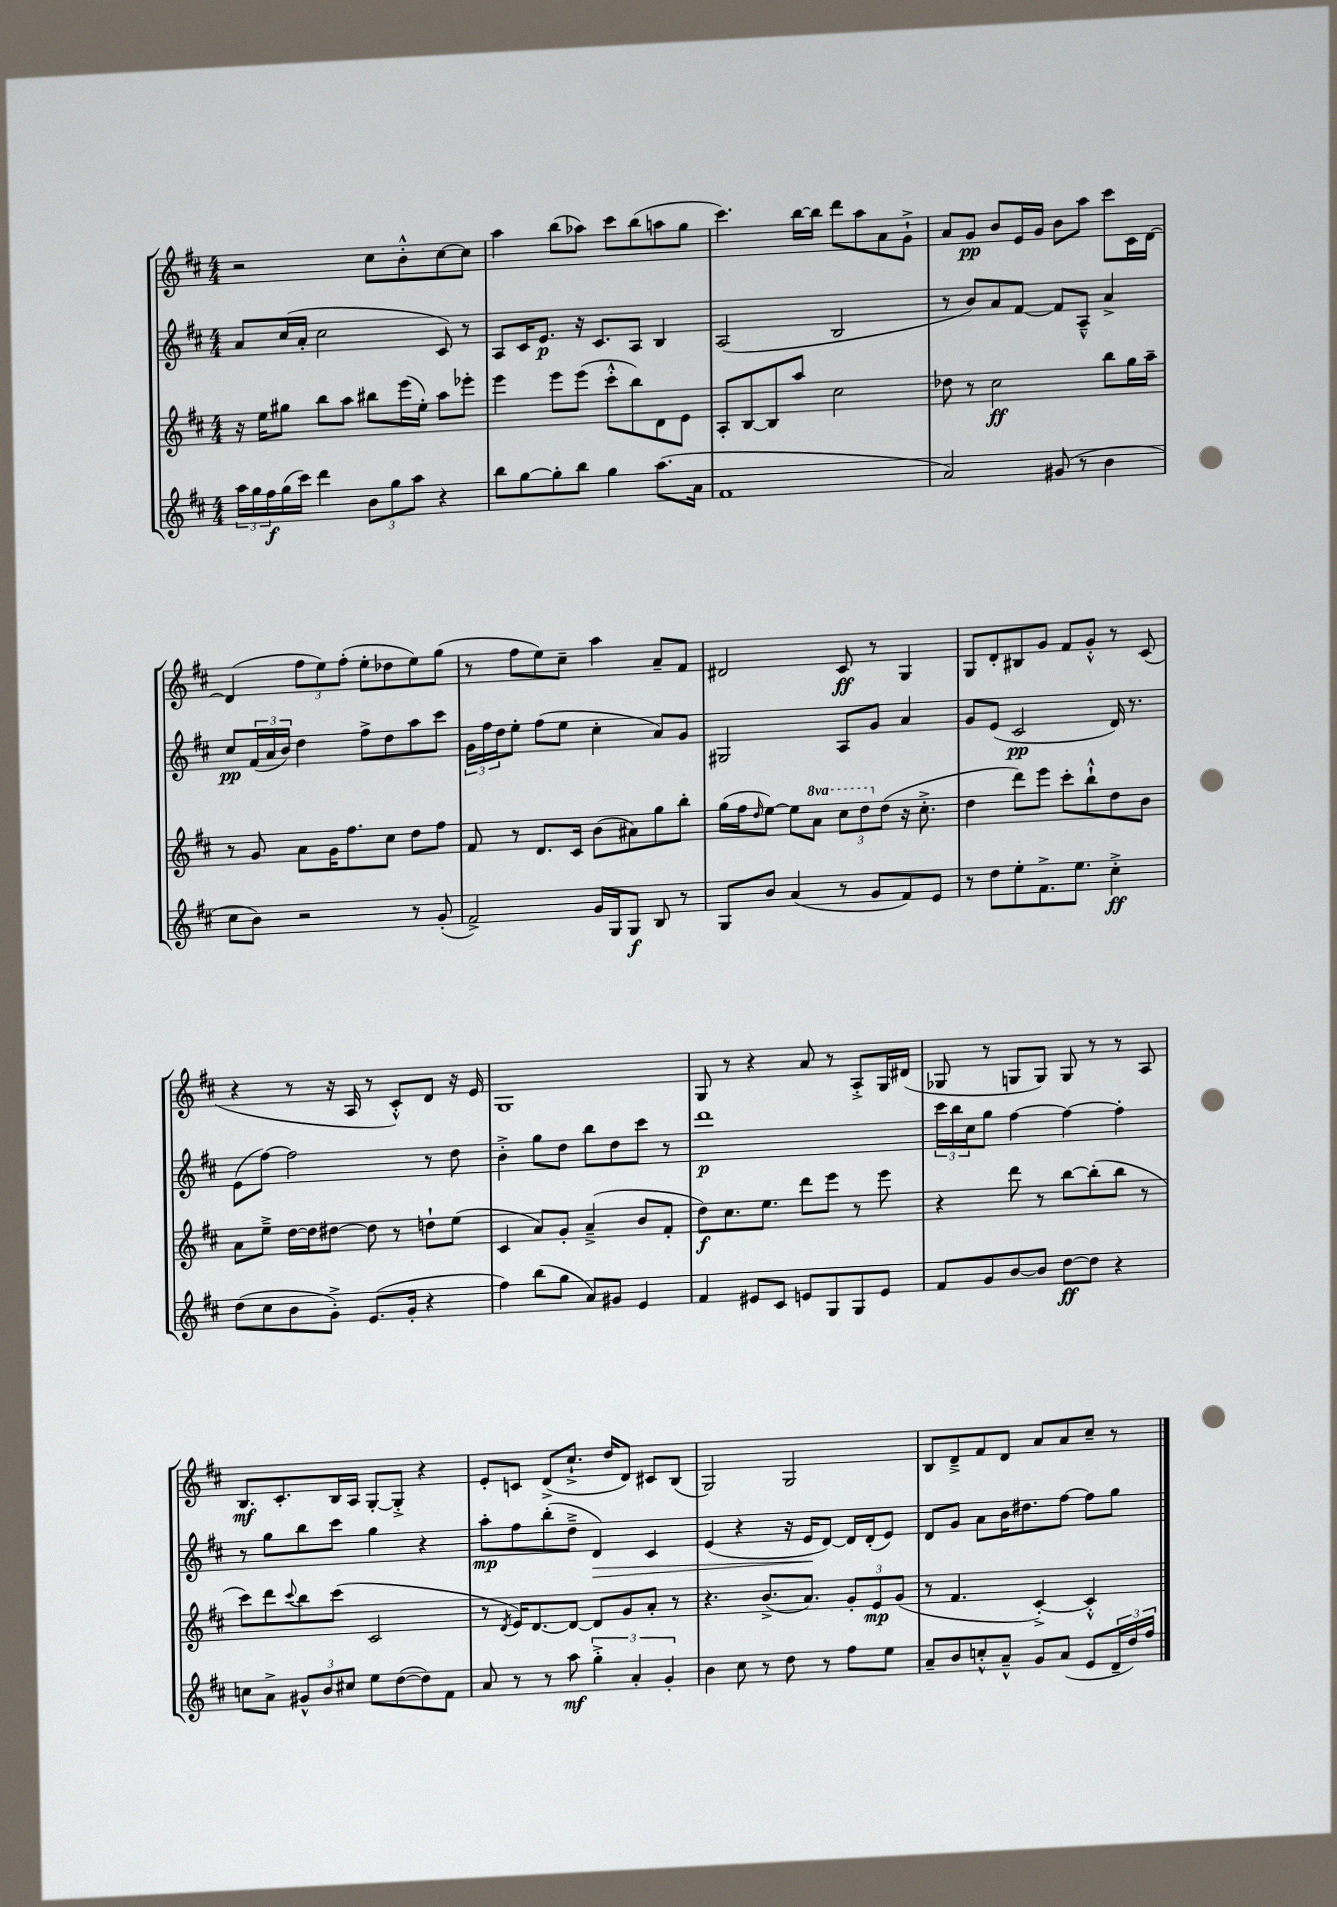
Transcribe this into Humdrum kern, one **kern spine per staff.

**kern	**dynam	**kern	**dynam	**kern	**dynam	**kern	**dynam
*part4	*part4	*part3	*part3	*part2	*part2	*part1	*part1
*staff4	*staff4	*staff3	*staff3	*staff2	*staff2	*staff1	*staff1
*clefG2	*	*clefG2	*	*clefG2	*	*clefG2	*
*k[f#c#]	*	*k[f#c#]	*	*k[f#c#]	*	*k[f#c#]	*
*M4/4	*	*M4/4	*	*M4/4	*	*M4/4	*
=127	=127	=127	=127	=127	=127	=127	=127
24aa\LL	.	16r	.	8a/L	.	2r	.
24gg\	.	.	.	.	.	.	.
.	.	16ee\KL	.	.	.	.	.
24ff#\	f	.	.	.	.	.	.
(16gg\	.	8gg#X\J	.	(16cc#/L	.	.	.
16ccc#\JJ)	.	.	.	16a'/JJ	.	.	.
4ddd\	.	8bb\L	.	2cc#\	.	.	.
.	.	8aa\J	.	.	.	.	.
12b\L	.	8bb#X\L	.	.	.	8cc#\L	.
12gg\	.	.	.	.	.	.	.
.	.	(16eee\L	.	.	.	8b'^^\	.
12aa\J	.	.	.	.	.	.	.
.	.	16ee'\JJ)	.	.	.	.	.
4r	.	8aa\L	.	8c#/)	.	[8cc#\	.
.	.	8eee-X'\J	.	8r	.	8cc#\J]	.
=128	=128	=128	=128	=128	=128	=128	=128
8bb\L	.	4eee\	.	8A/L	.	4aa\	.
[8gg\	.	.	.	16c#/K	.	.	.
.	.	.	.	8.e/J	p	.	.
8gg'\]	.	8eee\L	.	.	.	(8bb\L	.
8bb\J	.	(8eee\J	.	16r	.	8aa-X\J)	.
.	.	.	.	8.c#/L	.	.	.
4gg\	.	8ccc#'^^\L	.	.	.	8ccc#\L	.
.	.	8bb\)	.	8A/J	.	(8bb\	.
(8.aa\L	.	8d\	.	4B/	.	8aan\	.
.	.	8e\J	.	.	.	8gg\J	.
16a\Jk	.	.	.	.	.	.	.
=129	=129	=129	=129	=129	=129	=129	=129
1f#	.	8A'/L	.	(2A/	.	4.ccc#\)	.
.	.	[8B/	.	.	.	.	.
.	.	8B/]	.	.	.	.	.
.	.	8aa/J	.	.	.	[16bb\LL	.
.	.	.	.	.	.	16bb\JJ]	.
.	.	2cc#\	.	2B/	.	8ddd\L	.
.	.	.	.	.	.	8aa\	.
.	.	.	.	.	.	8a\	.
.	.	.	.	.	.	8g`^\J	.
=130	=130	=130	=130	=130	=130	=130	=130
2a/)	.	8dd-X\	.	8r	.	8a/L	.
.	.	8r	.	8b/L)	.	8g/J	pp
.	.	2cc#\	ff	8a/	.	8b/L	.
.	.	.	.	[8f#/J	.	16e/L	.
.	.	.	.	.	.	16g/JJ	.
(8g#X/	.	.	.	8f#/L]	.	8b\L	.
8r	.	.	.	8A~^^/J	.	8aa\J	.
4b\	.	8bb\L	.	4a^/	.	8ccc#\L	.
.	.	16gg\L	.	.	.	16c#\L	.
.	.	16aa~\JJ	.	.	.	[16d\JJ	.
!!LO:LB:g=z
=131	=131	=131	=131	=131	=131	=131	=131
8cc#\L	.	8r	.	8cc#/L	pp	(4d/]	.
8b\J)	.	8g/	.	(24f#/L	.	.	.
.	.	.	.	24a/	.	.	.
.	.	.	.	24b/JJ)	.	.	.
2r	.	8a\L	.	4dd\	.	12ff#\L	.
.	.	.	.	.	.	12ee\)	.
.	.	16g\K	.	.	.	.	.
.	.	.	.	.	.	(12ff#'\J	.
.	.	8.ff#\	.	.	.	.	.
.	.	.	.	8ff#^\L	.	8ee'\L	.
.	.	8cc#\J	.	8dd\	.	8dd-X\	.
8r	.	8dd\L	.	8aa\	.	8ee\)	.
(8g'/	.	8ff#\J	.	8ccc#\J	.	(8gg\J	.
=132	=132	=132	=132	=132	=132	=132	=132
2f#^/)	.	8f#/	.	24g\LL	.	8r	.
.	.	.	.	24ff#\	.	.	.
.	.	.	.	24dd\J	.	.	.
.	.	8r	.	8ee'\J	.	8ff#\L	.
.	.	8.d/L	.	(8ff#\L	.	8ee\)	.
.	.	.	.	8ee\J	.	8cc#~\J	.
.	.	16c#/Jk	.	.	.	.	.
16g/LL	.	(8b\L	.	4cc#'\	.	4aa\	.
16G/J	.	.	.	.	.	.	.
8G/J	f	8a#X\)	.	.	.	.	.
8B/	.	8gg\	.	8a/L)	.	8a~/L	.
8r	.	8bb'\J	.	8g/J	.	8f#/J	.
=133	=133	=133	=133	=133	=133	=133	=133
8G/L	.	(16gg\LL	.	2G#X/	.	2d#X/	.
.	.	16ff#\J	.	.	.	.	.
.	.	16qqdd/	.	.	.	.	.
8b/J	.	[8ee\J)	.	.	.	.	.
(4a/	.	8ee\L]	.	.	.	.	.
*	*	*8va	*	*	*	*	*
.	.	8aa\J	.	.	.	.	.
8r	.	12ccc#\L	.	8A/L	.	8c#/	ff
.	.	12ddd\	.	.	.	.	.
8g/L	.	.	.	8g/J	.	8r	.
*	*	*X8va	*	*	*	*	*
.	.	(12dd\J	.	.	.	.	.
8f#/)	.	16r	.	4a/	.	4G/	.
.	.	8.cc#'^\	.	.	.	.	.
8e/J	.	.	.	.	.	.	.
=134	=134	=134	=134	=134	=134	=134	=134
8r	.	4dd\	.	8g/L	.	8G/L	.
8dd\L	.	.	.	(8e/J	.	8d'/	.
8ee'\	.	8ddd\L)	.	2c#/	pp	8B#X/	.
8.f#^\	.	8eee\J	.	.	.	8g/J	.
.	.	8ccc#'\L	.	.	.	8f#/L	.
8.ee\J	.	.	.	.	.	.	.
.	.	8bb`^^\	.	.	.	8g'^^/J	.
4cc#'^\	ff	8dd\	.	16d/)	.	8r	.
.	.	.	.	8.r	.	.	.
.	.	8b\J	.	.	.	(8c#/	.
!!LO:LB:g=z
=135	=135	=135	=135	=135	=135	=135	=135
(8dd\L	.	8a\L	.	(8e\L	.	4r	.
8cc#\	.	8ee~^\J	.	[8ff#\J)	.	.	.
8b\	.	[16dd\LL	.	2ff#\]	.	8r	.
.	.	16dd\J]	.	.	.	.	.
8g'^\J)	.	[8dd#X\J	.	.	.	16r	.
.	.	.	.	.	.	16A/	.
(8.e/L	.	8dd#\]	.	.	.	8r	.
.	.	8r	.	.	.	8c#'^^/L)	.
16g'/Jk	.	.	.	.	.	.	.
4r	.	8ddn`\L	.	8r	.	8d/J	.
.	.	(8ee\J	.	8dd\	.	16r	.
.	.	.	.	.	.	16e/	.
=136	=136	=136	=136	=136	=136	=136	=136
4ff#\)	.	4c#/	.	4b'^\	.	1G	.
(8bb\L	.	8a/L)	.	8gg\L	.	.	.
8gg\J	.	8g'/J	.	8dd\J	.	.	.
8a/L)	.	(4a~^/	.	8bb\L	.	.	.
8g#X/J	.	.	.	8dd\	.	.	.
4e/	.	8b/L	.	8ccc#\J	.	.	.
.	.	8f#'/J	.	8r	.	.	.
=137	=137	=137	=137	=137	=137	=137	=137
4f#/	.	8dd\L)	f	1ddd	p	8G/	.
.	.	8.cc#\	.	.	.	8r	.
8e#X/L	.	.	.	.	.	4r	.
.	.	8.ee\J	.	.	.	.	.
8c#/J	.	.	.	.	.	.	.
8en/L	.	8ddd\L	.	.	.	8a/	.
8G/	.	8eee\J	.	.	.	8r	.
8G/	.	8r	.	.	.	8A'^/L	.
8e/J	.	8eee\	.	.	.	16G/L	.
.	.	.	.	.	.	(16d#X/JJ	.
=138	=138	=138	=138	=138	=138	=138	=138
8f#/L	.	4r	.	24ccc#\LL	.	8G-X/	.
.	.	.	.	24bb\	.	.	.
.	.	.	.	24cc#\J	.	.	.
8g/	.	.	.	8gg\J	.	8r	.
[8b/	.	8ddd\	.	[4ff#\	.	8Gn/L	.
8b/J]	.	8r	.	.	.	8G/J)	.
[8dd\L	ff	[8bb\L	.	4ff#\_	.	8G/	.
8dd\J]	.	(8bb'\]	.	.	.	8r	.
4r	.	8bb\J	.	4ff#'\]	.	8r	.
.	.	8r	.	.	.	8A/	.
!!LO:LB:g=z
=139	=139	=139	=139	=139	=139	=139	=139
8ccn\L	.	8ccc#\L)	.	8r	.	8.B/L	mf
8a^\J	.	8ddd\	.	8gg\L	.	.	.
.	.	.	.	.	.	8.c#'/	.
.	.	8qqccc#/	.	.	.	.	.
12g#X^^/L	.	8bb\	.	8bb\	.	.	.
12b/	.	.	.	.	.	.	.
.	.	(8ccc#\J	.	8ccc#\J	.	16B/L	.
12cc#X/J	.	.	.	.	.	.	.
.	.	.	.	.	.	16A/JJ	.
8ee\L	.	2c#/	.	4gg\	.	[8G'/L	.
([8dd\	.	.	.	.	.	8G'^/J]	.
8dd\])	.	.	.	4r	.	4r	.
8f#\J	.	.	.	.	.	.	.
=140	=140	=140	=140	=140	=140	=140	=140
8a/	.	8r	.	8aa'\L	mp	8e'/L	.
.	.	8qd/	.	.	.	.	.
8r	.	16e/KL)	.	8ff#\	.	8cn/J	.
.	.	[8.d/	.	.	.	.	.
8r	.	.	.	(8bb'\	.	(8d^/L	.
8aa\	mf	8d/J_	.	8dd~^\J	.	8.cc#`^/J	.
!	!	!	!	!	!LO:HP:b	!	!
6gg'^\	.	8d/L]	.	4d/)	>	.	.
.	.	.	.	.	.	16dd/KL	.
.	.	8g/	.	.	.	8d/J)	.
6a'/	.	.	.	.	.	.	.
.	.	8a'/J	.	4c#/	.	8c#X/L	.
6g'/	.	.	.	.	.	.	.
.	.	8r	.	.	.	(8B/J	.
=141	=141	=141	=141	=141	=141	=141	=141
4b\	.	4.r	.	(4e/	.	2G/)	.
8cc#\	.	.	.	4r	.	.	.
8r	.	(8.b^/L	.	.	.	.	.
8dd\	.	.	.	16r	.	2G/	.
.	.	8.a/J)	.	16e/KL	.	.	.
8r	.	.	.	[8d/J)	]	.	.
8ff#\L	.	12g'/L	.	16d/LL]	.	.	.
.	.	.	.	(16d'/J	.	.	.
.	.	12e/	mp	.	.	.	.
8ee\J	.	.	.	8e/J)	.	.	.
.	.	(12g/J	.	.	.	.	.
=142	=142	=142	=142	=142	=142	=142	=142
8a~/L	.	8r	.	8d/L	.	8B/L	.
8b/	.	4.f#/	.	8g/J	.	8d~^/	.
8ccn'^^/	.	.	.	8a\L	.	8f#/	.
8a~^^/J	.	.	.	16b\K	.	8d/J	.
.	.	.	.	8.dd#X\	.	.	.
8g/L	.	[4c#'^/)	.	.	.	8a/L	.
(8a/J	.	.	.	[8ff#\J	.	8a/	.
8e/L	.	4c#'^^/]	.	8ff#\L]	.	8cc#~/J	.
24d~/L	.	.	.	8gg\J	.	8r	.
24dd/)	.	.	.	.	.	.	.
24ff#/JJ	.	.	.	.	.	.	.
==	==	==	==	==	==	==	==
*-	*-	*-	*-	*-	*-	*-	*-
